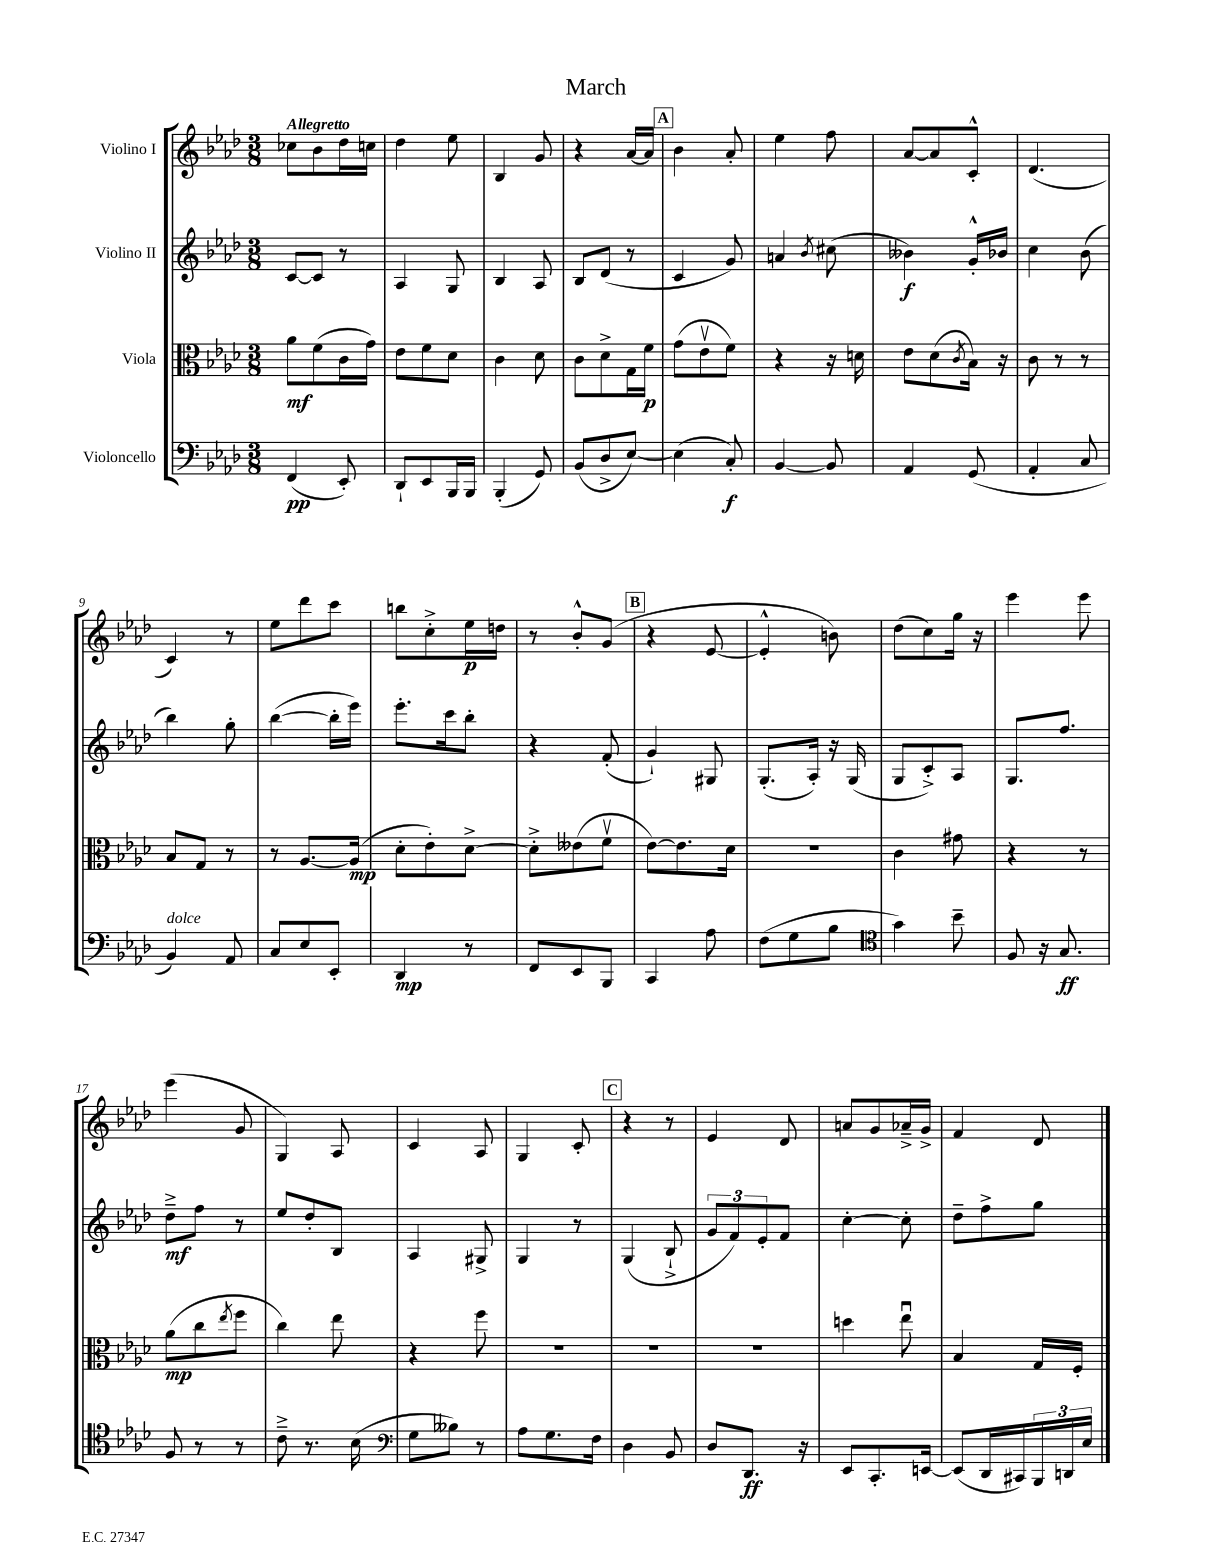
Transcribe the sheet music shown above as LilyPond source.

\header { title = "March" }
<<
\new StaffGroup <<
\new Staff = "s0" \with { instrumentName = "Violino I" } {
    \clef treble \key aes \major \numericTimeSignature \time 3/8 \tempo "Allegretto"
    ces''8 bes'8 des''16 c''16 |
    des''4 ees''8 |
    bes4 g'8 |
    r4 aes'16~ aes'16 |
    \mark \markup { \box "A" } bes'4 aes'8-. |
    ees''4 f''8 |
    aes'8~ aes'8 c'8-.-^ |
    des'4.( |
    c'4) r8 |
    ees''8 des'''8 c'''8 |
    b''8 c''8-.-> ees''16\p d''16 |
    r8 bes'8-.-^ g'8( |
    \mark \markup { \box "B" } r4 ees'8~ |
    ees'4-.-^ b'8) |
    des''8( c''8) g''16 r16 |
    ees'''4 ees'''8 |
    ees'''4( g'8 |
    g4) aes8 |
    c'4 aes8 |
    g4 c'8-. |
    \mark \markup { \box "C" } r4 r8 |
    ees'4 des'8 |
    a'8 g'8 aes'16---> g'16-> |
    f'4 des'8 \bar "|." |
}
\new Staff = "s1" \with { instrumentName = "Violino II" } {
    \clef treble \key aes \major \numericTimeSignature \time 3/8
    c'8~ c'8 r8 |
    aes4 g8 |
    bes4 aes8 |
    bes8 des'8( r8 |
    \mark \markup { \box "A" } c'4 g'8) |
    a'4 \acciaccatura { bes'8 } cis''8( |
    beses'4\f) g'16-.-^ bes'16 |
    c''4 bes'8( |
    bes''4) g''8-. |
    bes''4~( bes''16-. ees'''16) |
    ees'''8.-. c'''16 bes''8-. |
    r4 f'8-.( |
    \mark \markup { \box "B" } g'4-!) gis8 |
    g8.-.( aes16-.) r16 g16( |
    g8 c'8-.->) aes8 |
    g8. f''8. |
    des''8--->\mf f''8 r8 |
    ees''8 des''8-. bes8 |
    aes4 gis8-> |
    g4 r8 |
    \mark \markup { \box "C" } g4( bes8-!-> |
    \tuplet 3/2 { g'8 f'8) ees'8-. } f'8 |
    c''4~-. c''8-. |
    des''8-- f''8-> g''8 \bar "|." |
}
\new Staff = "s2" \with { instrumentName = "Viola" } {
    \clef alto \key aes \major \numericTimeSignature \time 3/8
    aes'8\mf f'8( c'16 g'16) |
    ees'8 f'8 des'8 |
    c'4 des'8 |
    c'8 des'8-> g16 f'16\p |
    \mark \markup { \box "A" } g'8( ees'8\upbow f'8) |
    r4 r16 d'16 |
    ees'8 des'8( \acciaccatura { c'8 } bes16) r16 |
    c'8 r8 r8 |
    bes8 g8 r8 |
    r8 aes8.~ aes16\mp( |
    des'8-. ees'8-.) des'8~-> |
    des'8-.-> eeses'8( f'8\upbow |
    \mark \markup { \box "B" } ees'8~) ees'8. des'16 |
    R4. |
    c'4 gis'8 |
    r4 r8 |
    aes'8\mp( c''8 \acciaccatura { ees''8 } f''8 |
    c''4) ees''8 |
    r4 f''8 |
    R4. |
    \mark \markup { \box "C" } R4. |
    R4. |
    d''4 ees''8\downbow |
    bes4 g16 f16-. \bar "|." |
}
\new Staff = "s3" \with { instrumentName = "Violoncello" } {
    \clef bass \key aes \major \numericTimeSignature \time 3/8
    f,4\pp( ees,8-.) |
    des,8-! ees,8 bes,,16 bes,,16 |
    bes,,4-.( g,8) |
    bes,8( des8-> ees8~) |
    \mark \markup { \box "A" } ees4( c8-.\f) |
    bes,4~ bes,8 |
    aes,4 g,8( |
    aes,4-. c8 |
    bes,4^\markup { \italic "dolce" }) aes,8 |
    c8 ees8 ees,8-. |
    des,4\mp r8 |
    f,8 ees,8 bes,,8 |
    \mark \markup { \box "B" } c,4 aes8 |
    f8( g8 bes8 |
    \clef tenor g'4) bes'8-- |
    f8 r16 g8.\ff |
    f8 r8 r8 |
    c'8---> r8. bes16( |
    \clef bass g8 beses8) r8 |
    aes8 g8. f16 |
    \mark \markup { \box "C" } des4 bes,8 |
    des8 des,8.\ff r16 |
    ees,8 c,8.-. e,16~ |
    e,8( des,16 cis,16) \tuplet 3/2 { bes,,16 d,16 ees16 } \bar "|." |
}
>>
>>
